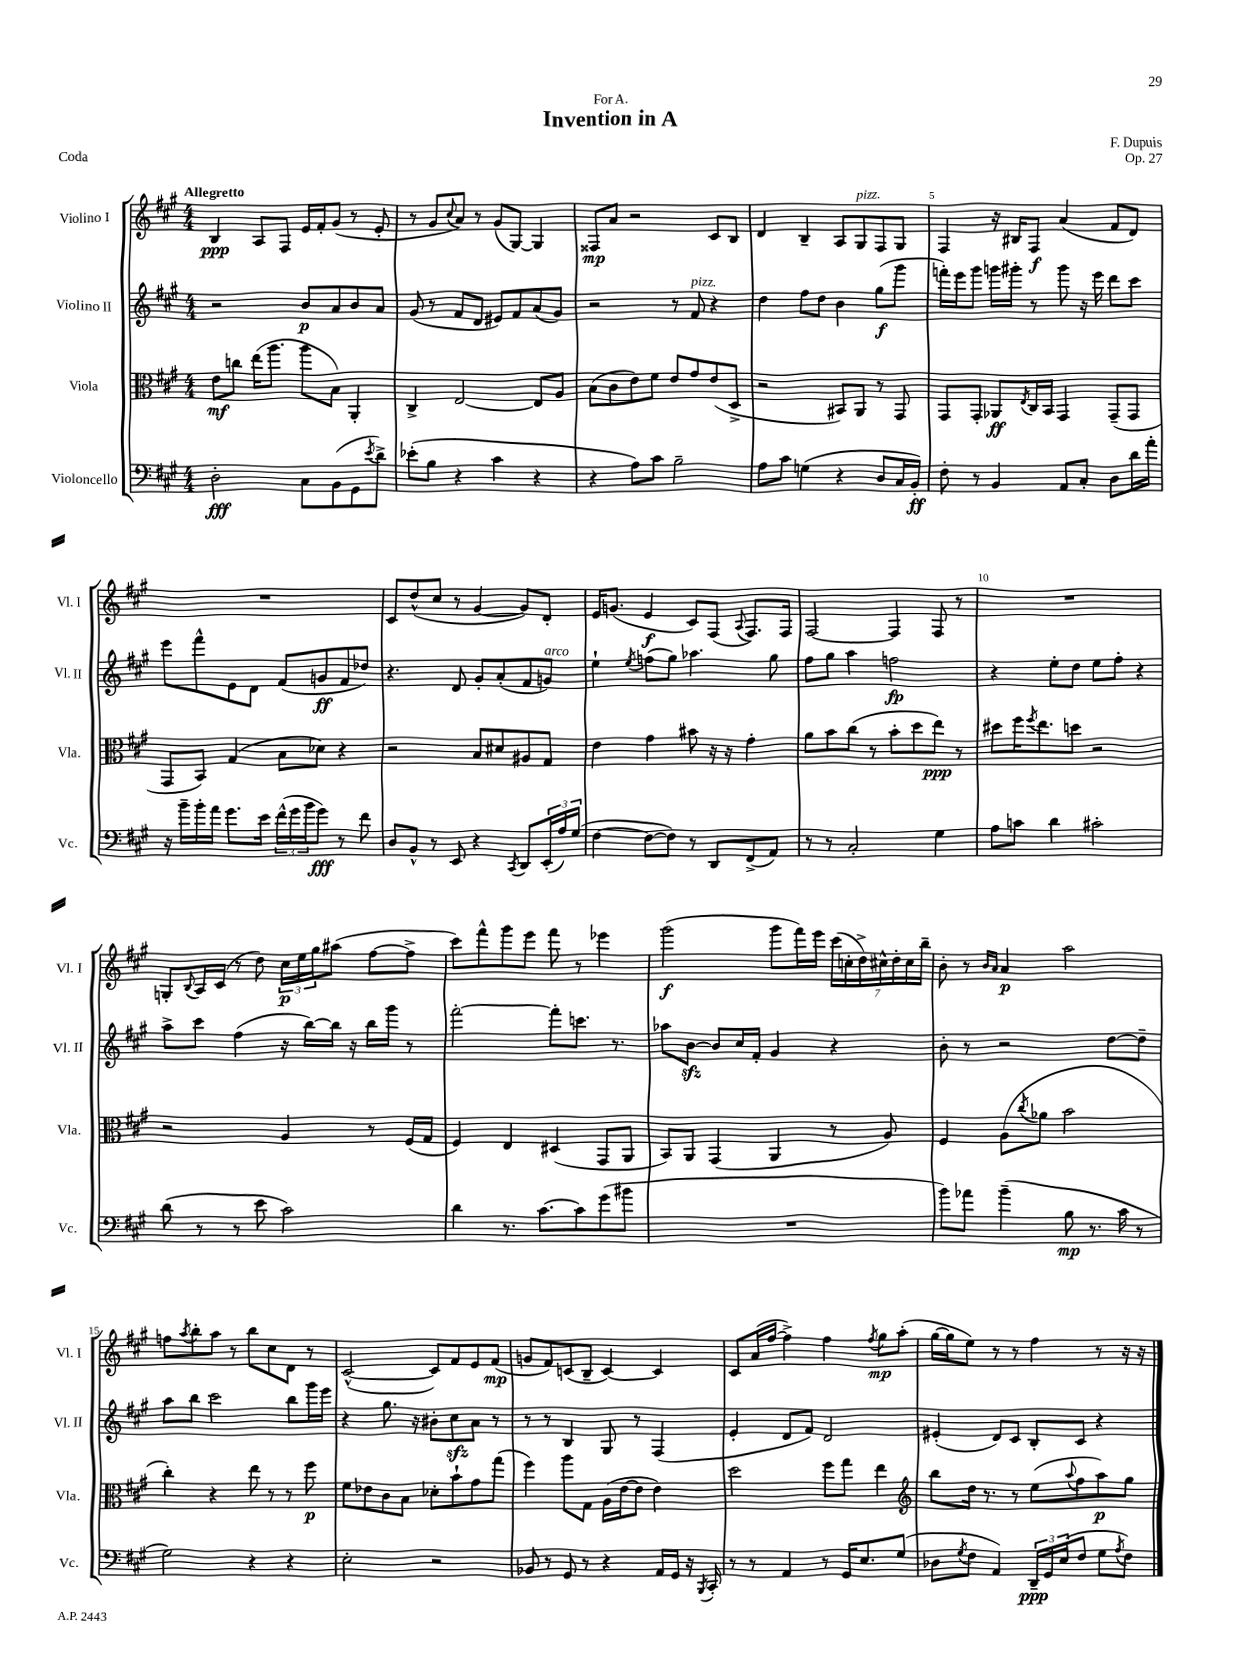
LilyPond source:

\header { title = "Invention in A" composer = "F. Dupuis" dedication = "For A." opus = "Op. 27" piece = "Coda" }
<<
\new StaffGroup <<
\new Staff = "s0" \with { instrumentName = "Violino I" shortInstrumentName = "Vl. I" } {
    \clef treble \key a \major \numericTimeSignature \time 4/4 \tempo "Allegretto"
    b4\ppp a8 fis8 e'16 fis'16-. gis'8( r8 e'8-. |
    r8 gis'8 \appoggiatura { cis''8 } a'8) r8 gis'8( gis8~) gis4 |
    fisis8\mp a'8 r2 cis'8 b8 |
    d'4 b4-- a8 gis8^\markup { \italic "pizz." } fis8 gis8 |
    fis4 r16 bis16 fis8\f a'4( fis'8 d'8) |
    R1 |
    cis'8 d''8-^( cis''8 r8 gis'4~ gis'8) d'8-. |
    e'16 g'8.( e'4\f cis'8) fis8( \appoggiatura { a8 } fis8.) fis16 |
    fis2~ fis4 fis8 r8 |
    R1 |
    g8-. \appoggiatura { b8 } a16 cis'16( r8 d''8) \tuplet 3/2 { cis''16\p e''16 gis''16 } ais''8( fis''8~ fis''8-> |
    cis'''8) fis'''8-^ gis'''8 e'''8 fis'''8 r8 ees'''4 |
    gis'''2\f( gis'''8 fis'''16) e'''16 \tuplet 7/4 { cis'''16( c''16-. d''16->) cis''16-^ d''16-. cis''16 b''16-- } |
    b'8-. r8 \grace { b'16 a'16 } a'4\p a''2 |
    f''8 \acciaccatura { a''8 } b''8-. a''8 r8 b''8 cis''8 d'8 r8 |
    cis'2~-^( cis'8) fis'8 e'8 fis'8\mp( |
    g'8 fis'8) c'8( b8-- c'4~) c'4 |
    cis'8 a'16( fis''16~ fis''4->) fis''4 \acciaccatura { fis''8 } gis''8\mp a''8-.( |
    gis''16~ gis''16 e''8) r8 r8 fis''4 r8 r16 r16 \bar "|." |
}
\new Staff = "s1" \with { instrumentName = "Violino II" shortInstrumentName = "Vl. II" } {
    \clef treble \key a \major \numericTimeSignature \time 4/4
    r2 b'8\p a'8 b'8 a'8 |
    gis'8( r8 fis'8 d'8 eis'8) fis'8 a'8( gis'8) |
    r2 r8 fis'8^\markup { \italic "pizz." } r4 |
    d''4 fis''8 d''8 b'4 gis''8\f( gis'''8 |
    f'''16-.) e'''16 gis'''8 g'''16 gis'''16-. r8 gis'''8 r16 e'''16 d'''8 cis'''8 |
    e'''8 fis'''8-^ e'8 d'8 fis'8( g'8\ff fis'8 des''8) |
    r4. d'8 gis'8-. a'8-.( fis'8 g'8^\markup { \italic "arco" }) |
    e''4-! \acciaccatura { e''8 } f''8( gis''8) aes''4. gis''8 |
    fis''8 gis''8 a''4 f''2\fp |
    r4 e''8-. d''8 e''8 fis''8-. r4 |
    a''8-> cis'''8 fis''4( r16 b''16~) b''16 r16 b''16 gis'''16 r8 |
    fis'''2~-. fis'''8-. c'''8. r8. |
    aes''8 b'8~\sfz b'8 cis''16 fis'16-. gis'4 r4 |
    b'8-. r8 r2 d''8~ d''8-- |
    a''8 b''8 cis'''2 b''8 gis'''16 e'''16 |
    r4 gis''8. r16 bis'8-. cis''8\sfz a'8 r8 |
    r8 r8 b4 gis8 r8 fis4( |
    e'4-. d'8 fis'8) d'2 |
    eis'4-.( d'8) cis'8 b8-. cis'8 r4 \bar "|." |
}
\new Staff = "s2" \with { instrumentName = "Viola" shortInstrumentName = "Vla." } {
    \clef alto \key a \major \numericTimeSignature \time 4/4
    e'8\mf c''8 e''16( a''8. a''8 b8) a,4-. |
    cis4-> e2~ e8 a8 |
    b8( cis'8 e'8) fis'8 e'8 gis'8 e'8( d8-> |
    r2 bis,8) a,8 r8 gis,8 |
    gis,8 gis,8-. aes,8\ff \acciaccatura { e8 } cis16 b,16 gis,4 gis,8--( gis,8 |
    gis,8 b,8) gis4( b8 des'8) r4 |
    r2 b8 dis'8 ais8 gis8 |
    e'4 gis'4 bis'8 r16 r16 gis'4-. |
    a'8 b'8 cis''8( r8 b'8-. d''8 e''8\ppp) r8 |
    dis''8 fis''16 \acciaccatura { fis''8 } e''8. d''8 r2 |
    r2 a4 r8 fis16( gis16 |
    fis4) e4 dis4( gis,8 a,8 |
    b,8) a,8 gis,4( a,4 r8 a8) |
    fis4 a8( \acciaccatura { cis''8 } aes'8 b'2 |
    cis''4-.) r4 e''8 r8 r8 fis''8\p |
    fis'8 ees'8 cis'8 b8 des'8-. b'8-! gis'8 gis''8( |
    fis''4) a''8 gis8 a16( e'16~ e'8 e'4) |
    d''2 fis''8 gis''8 e''4 |
    \clef treble b''8 d''16 r8. r8 e''8( \appoggiatura { a''8 } fis''8 a''8\p) gis''8 \bar "|." |
}
\new Staff = "s3" \with { instrumentName = "Violoncello" shortInstrumentName = "Vc." } {
    \clef bass \key a \major \numericTimeSignature \time 4/4
    d2-.\fff cis8 b,8( gis,8 \acciaccatura { e'8 } d'8->) |
    ees'8-.( b8 r4 cis'4 r4 |
    r4 a8) cis'8 b2-- |
    a8 cis'8 g4( r4 d8 cis16 b,16-.\ff) |
    fis8-. r8 b,4 a,8 cis8-. d8 d'16 a'16-. |
    r16 b'16-- b'16-. a'16 gis'8. e'16 \tuplet 3/2 { fis'16-^( gis'16 b'16 } gis'8\fff) r8 fis'8 |
    d8 b,8-^ r8 e,8 r4 \acciaccatura { cis,8 } d,8 \tuplet 3/2 { e,16-.( a16) gis16( } |
    fis4~ fis8~ fis8) r8 d,8 fis,8->( a,8) |
    r8 r8 cis2-. gis4 |
    a8 c'8 d'4 cis'2-. |
    d'8( r8 r8 e'8 cis'2) |
    d'4 r8. cis'8.~ cis'8 gis'8( bis'8 |
    R1 |
    b'8) aes'8 b'4--( b8\mp r8. cis'16 r8 |
    gis2) r4 r4 |
    e2-. r2 |
    bes,8 r8 gis,8 r8 r4 a,16 gis,16 r16 \acciaccatura { b,,8 } cis,16-. |
    r8 r8 a,4 r8 gis,16 e8. gis8( |
    des8 \acciaccatura { gis8 } fis8 a,4) \tuplet 3/2 { d,16--\ppp gis,16 e16( } fis8 gis8 \acciaccatura { a8 } fis8) \bar "|." |
}
>>
>>
\layout { \context { \Score \override BarNumber.break-visibility = ##(#f #t #t) barNumberVisibility = #(every-nth-bar-number-visible 5) } }
